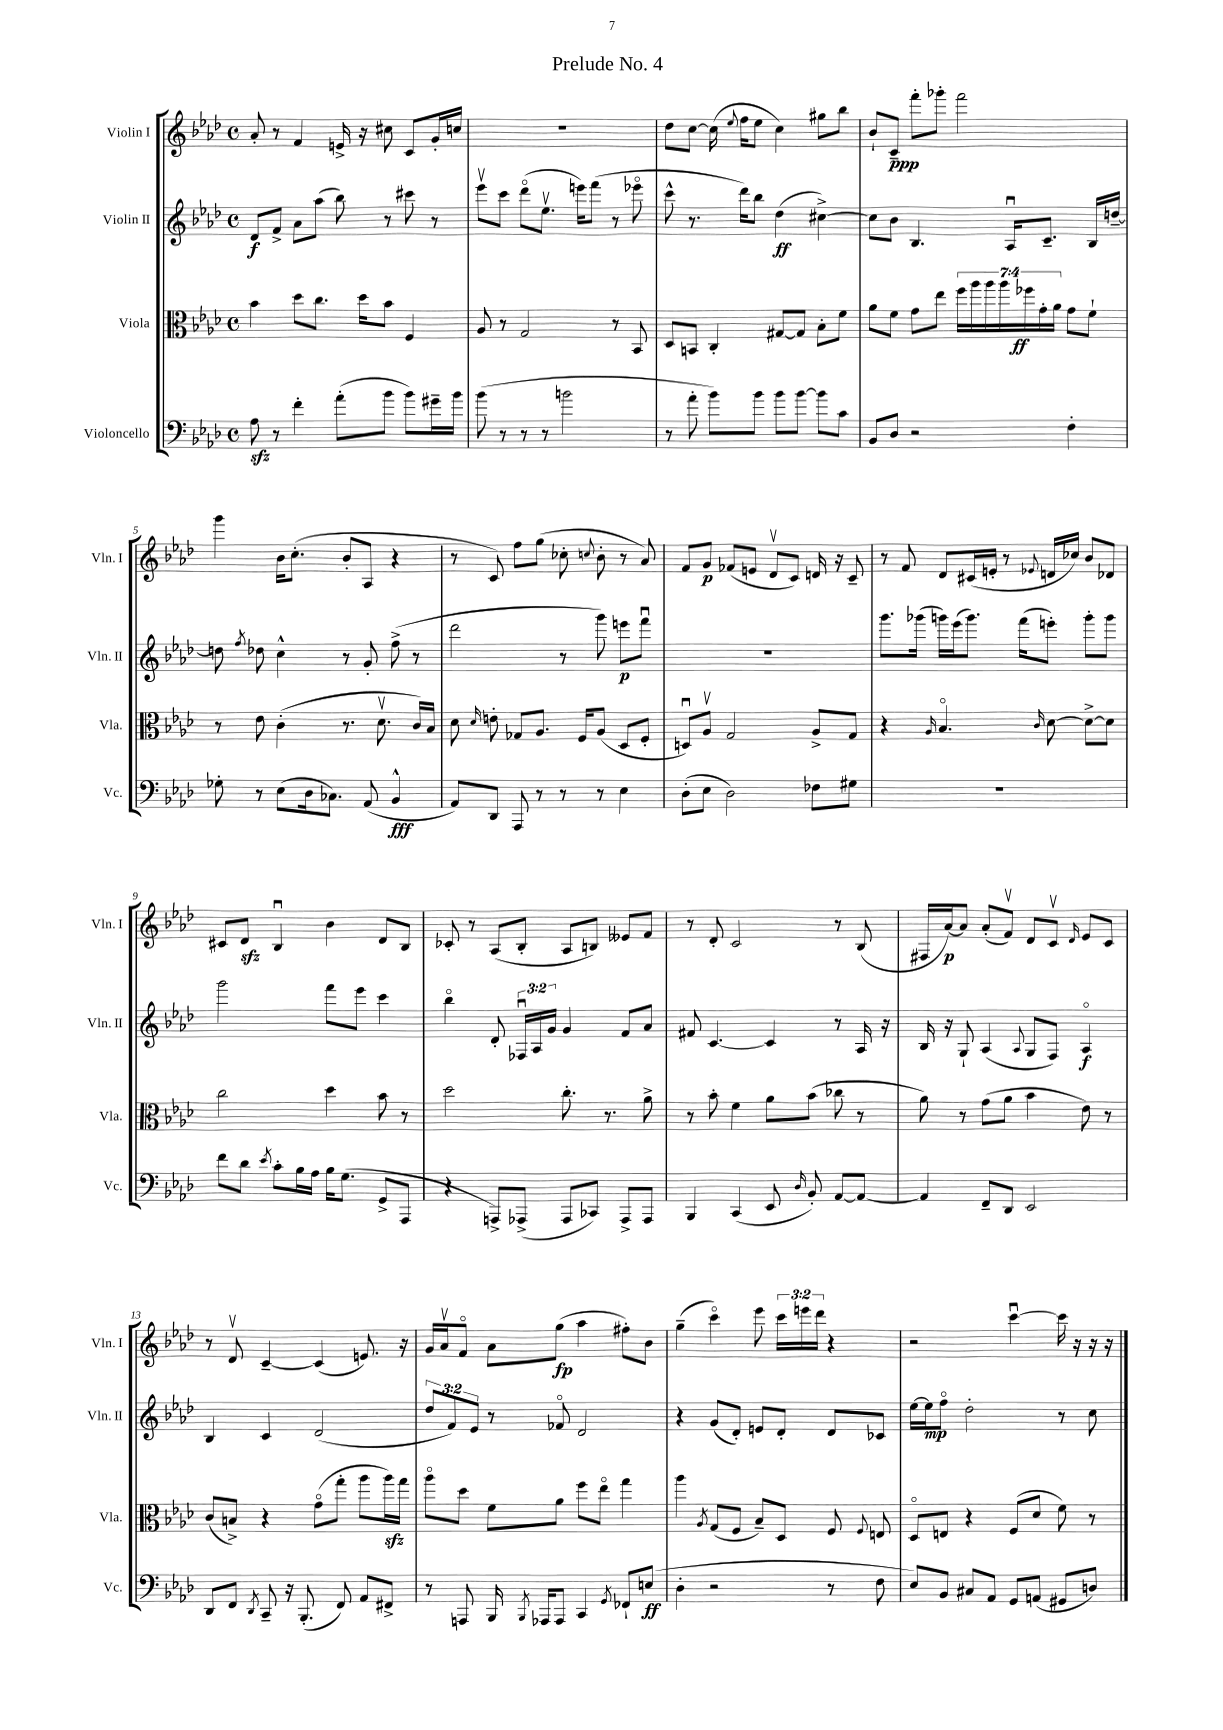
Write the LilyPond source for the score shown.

\header { title = "Prelude No. 4" }
<<
\new StaffGroup <<
\new Staff = "s0" \with { instrumentName = "Violin I" shortInstrumentName = "Vln. I" } {
    \clef treble \key aes \major \defaultTimeSignature \time 4/4 \override Staff.TupletNumber.text = #tuplet-number::calc-fraction-text
    \autoBeamOff aes'8-. r8 f'4 e'16-> r16 cis''8 c'8[ g'16-. c''16] |
    R1 |
    des''8[ c''8]~ c''16( \appoggiatura { ees''8 } f''16[ ees''8] c''4) gis''8[ bes''8] |
    bes'8[-! c'8]--\ppp f'''8[-. ges'''8]-. f'''2 |
    g'''4 bes'16[ c''8.]-.( bes'8[-. aes8] r4 |
    r8 c'8) f''8[ g''8]( ces''8-. \appoggiatura { c''8 } bes'8-. r8 aes'8) |
    f'8[ g'8]\p fes'8[( e'8] des'8[\upbow c'8]) d'16 r16 c'8-- |
    r8 f'8 des'8[ cis'16( e'16]-. r8 \appoggiatura { ees'8 } d'16[ ces''16]) bes'8[ des'8] |
    cis'8[ des'8]\sfz bes4\downbow bes'4 des'8[ bes8] |
    ces'8-. r8 aes8[( bes8]-. aes8[ b8]) eeses'8[ f'8] |
    r8 des'8-. c'2 r8 bes8( |
    fis16[ aes'16~\p) aes'8] aes'8[-.( f'8]\upbow) des'8[ c'8]\upbow \grace { des'16 } ees'8[ c'8] |
    r8 des'8\upbow c'4~-- c'4( e'8.) r16 |
    g'16[ aes'16\upbow f'8]\flageolet aes'8[ g''8]\fp( aes''4 fis''8[-.) bes'8] |
    g''4--( c'''4\flageolet) ees'''8 \tuplet 3/2 { c'''16[ e'''16 des'''16] } r4 |
    r2 c'''4~\downbow c'''16 r16 r16 r16 \bar "|." |
}
\new Staff = "s1" \with { instrumentName = "Violin II" shortInstrumentName = "Vln. II" } {
    \clef treble \key aes \major \defaultTimeSignature \time 4/4 \override Staff.TupletNumber.text = #tuplet-number::calc-fraction-text
    \autoBeamOff des'8[\f f'8]-> aes'8[ aes''8]( bes''8) r8 cis'''8 r8 |
    ees'''8[\upbow c'''8] des'''8[\flageolet( ees''8.]\upbow e'''16[) f'''8]( r8 ees'''8\flageolet |
    c'''8-^ r8. des'''16[) bes''8] des''4\ff( cis''4~->) |
    cis''8[ bes'8] bes4. aes16[\downbow c'8.]-- bes16[ d''16]~-- |
    d''8 \acciaccatura { f''8 } des''8 c''4-^ r8 g'8-. f''8->( r8 |
    des'''2 r8 g'''8) e'''8[\p f'''8]\downbow |
    R1 |
    g'''8.[ ges'''16]( g'''16[) ees'''16( g'''8.]) f'''16[( e'''8]-.) g'''8[-. g'''8] |
    g'''2 f'''8[ ees'''8] c'''4 |
    bes''4\flageolet des'8-. \tuplet 3/2 { fes16[\downbow aes16 g'16] } g'4 f'8[ aes'8] |
    fis'8 c'4.~ c'4 r8 aes16 r16 |
    bes16 r16 g8-! aes4( \appoggiatura { aes8 } g8[ f8]) aes4\flageolet\f |
    bes4 c'4 des'2( |
    \tuplet 3/2 { des''8[ f'8) ees'8] } r8 fes'8\flageolet des'2 |
    r4 g'8[( des'8]-.) e'8[ des'8]-. des'8[ ces'8] |
    ees''16[~ ees''16\mp f''8]\flageolet des''2-. r8 c''8 \bar "|." |
}
\new Staff = "s2" \with { instrumentName = "Viola" shortInstrumentName = "Vla." } {
    \clef alto \key aes \major \defaultTimeSignature \time 4/4 \override Staff.TupletNumber.text = #tuplet-number::calc-fraction-text
    \autoBeamOff bes'4 des''8[ c''8.] des''16[ bes'8] f4 |
    aes8 r8 g2 r8 bes,8 |
    des8[ b,8] c4-. gis8[~ gis8] bes8[-. f'8] |
    aes'8[ f'8] g'8[ ees''8] \tuplet 7/4 { f''16[ aes''16 aes''16 aes''16 fes''16\ff g'16-. aes'16] } g'8[ f'8]-! |
    r8 ees'8 c'4-.( r8. des'8.\upbow c'16[) bes16] |
    des'8 \grace { des'16 } e'8-. ges8[ aes8.] f16[ aes8]( des8[ f8]-. |
    d8[\downbow) aes8]\upbow g2 aes8[-> g8] |
    r4 \grace { aes16 } bes4.\flageolet \grace { c'16 } des'8~ des'8[~-> des'8] |
    c''2 des''4 bes'8 r8 |
    des''2 c''8.-. r8. aes'8-> |
    r8 bes'8-. f'4 aes'8[ bes'8]( ces''8 r8 |
    aes'8) r8 g'8[( aes'8] bes'4 ees'8) r8 |
    c'8[( b8]->) r4 g'8[\flageolet( g''8]-. aes''8[ aes''16\sfz) g''16] |
    aes''8[\flageolet des''8] f'8[ aes'8] f''8[ ees''8]\flageolet g''4 |
    aes''4 \acciaccatura { aes8 } g8[( f8] bes8[--) des8] f8 \appoggiatura { f8 } e8 |
    des8[\flageolet e8] r4 f8[( des'8] f'8) r8 \bar "|." |
}
\new Staff = "s3" \with { instrumentName = "Violoncello" shortInstrumentName = "Vc." } {
    \clef bass \key aes \major \defaultTimeSignature \time 4/4
    \autoBeamOff aes8\sfz r8 f'4-. aes'8[-.( bes'8] bes'8[) gis'16-- bes'16] |
    bes'8( r8 r8 r8 b'2 |
    r8 aes'8-. bes'8[) bes'8] bes'8[ bes'8]~ bes'8[ c'8] |
    bes,8[ des8] r2 f4-. |
    ges8-. r8 ees8[( des16 ces8.]) aes,8( bes,4-^\fff |
    aes,8[) des,8] aes,,8 r8 r8 r8 ees4 |
    des8[-.( ees8] des2) fes8[ gis8] |
    R1 |
    f'8[ des'8] \acciaccatura { ees'8 } c'8[-. bes16 aes16] bes16[ g8.]( g,8[-> aes,,8] |
    r4 a,,8[->) aes,,8]->( aes,,8[ ces,8]) aes,,8[-> aes,,8] |
    bes,,4 c,4( ees,8 \grace { des16 } bes,8-.) aes,8[~ aes,8]~ |
    aes,4 f,8[-- des,8] ees,2 |
    des,8[ f,8] \acciaccatura { des,8 } c,8-- r16 bes,,8.-.( f,8) aes,8[ fis,8]-> |
    r8 a,,8 bes,,16 \acciaccatura { bes,,8 } aes,,16[ aes,,8] c,4 \acciaccatura { g,8 } fes,8[-! e8]\ff( |
    des4-. r2 r8 f8 |
    ees8[) bes,8] cis8[ aes,8] g,8[ a,8]( gis,8[ d8]) \bar "|." |
}
>>
>>
